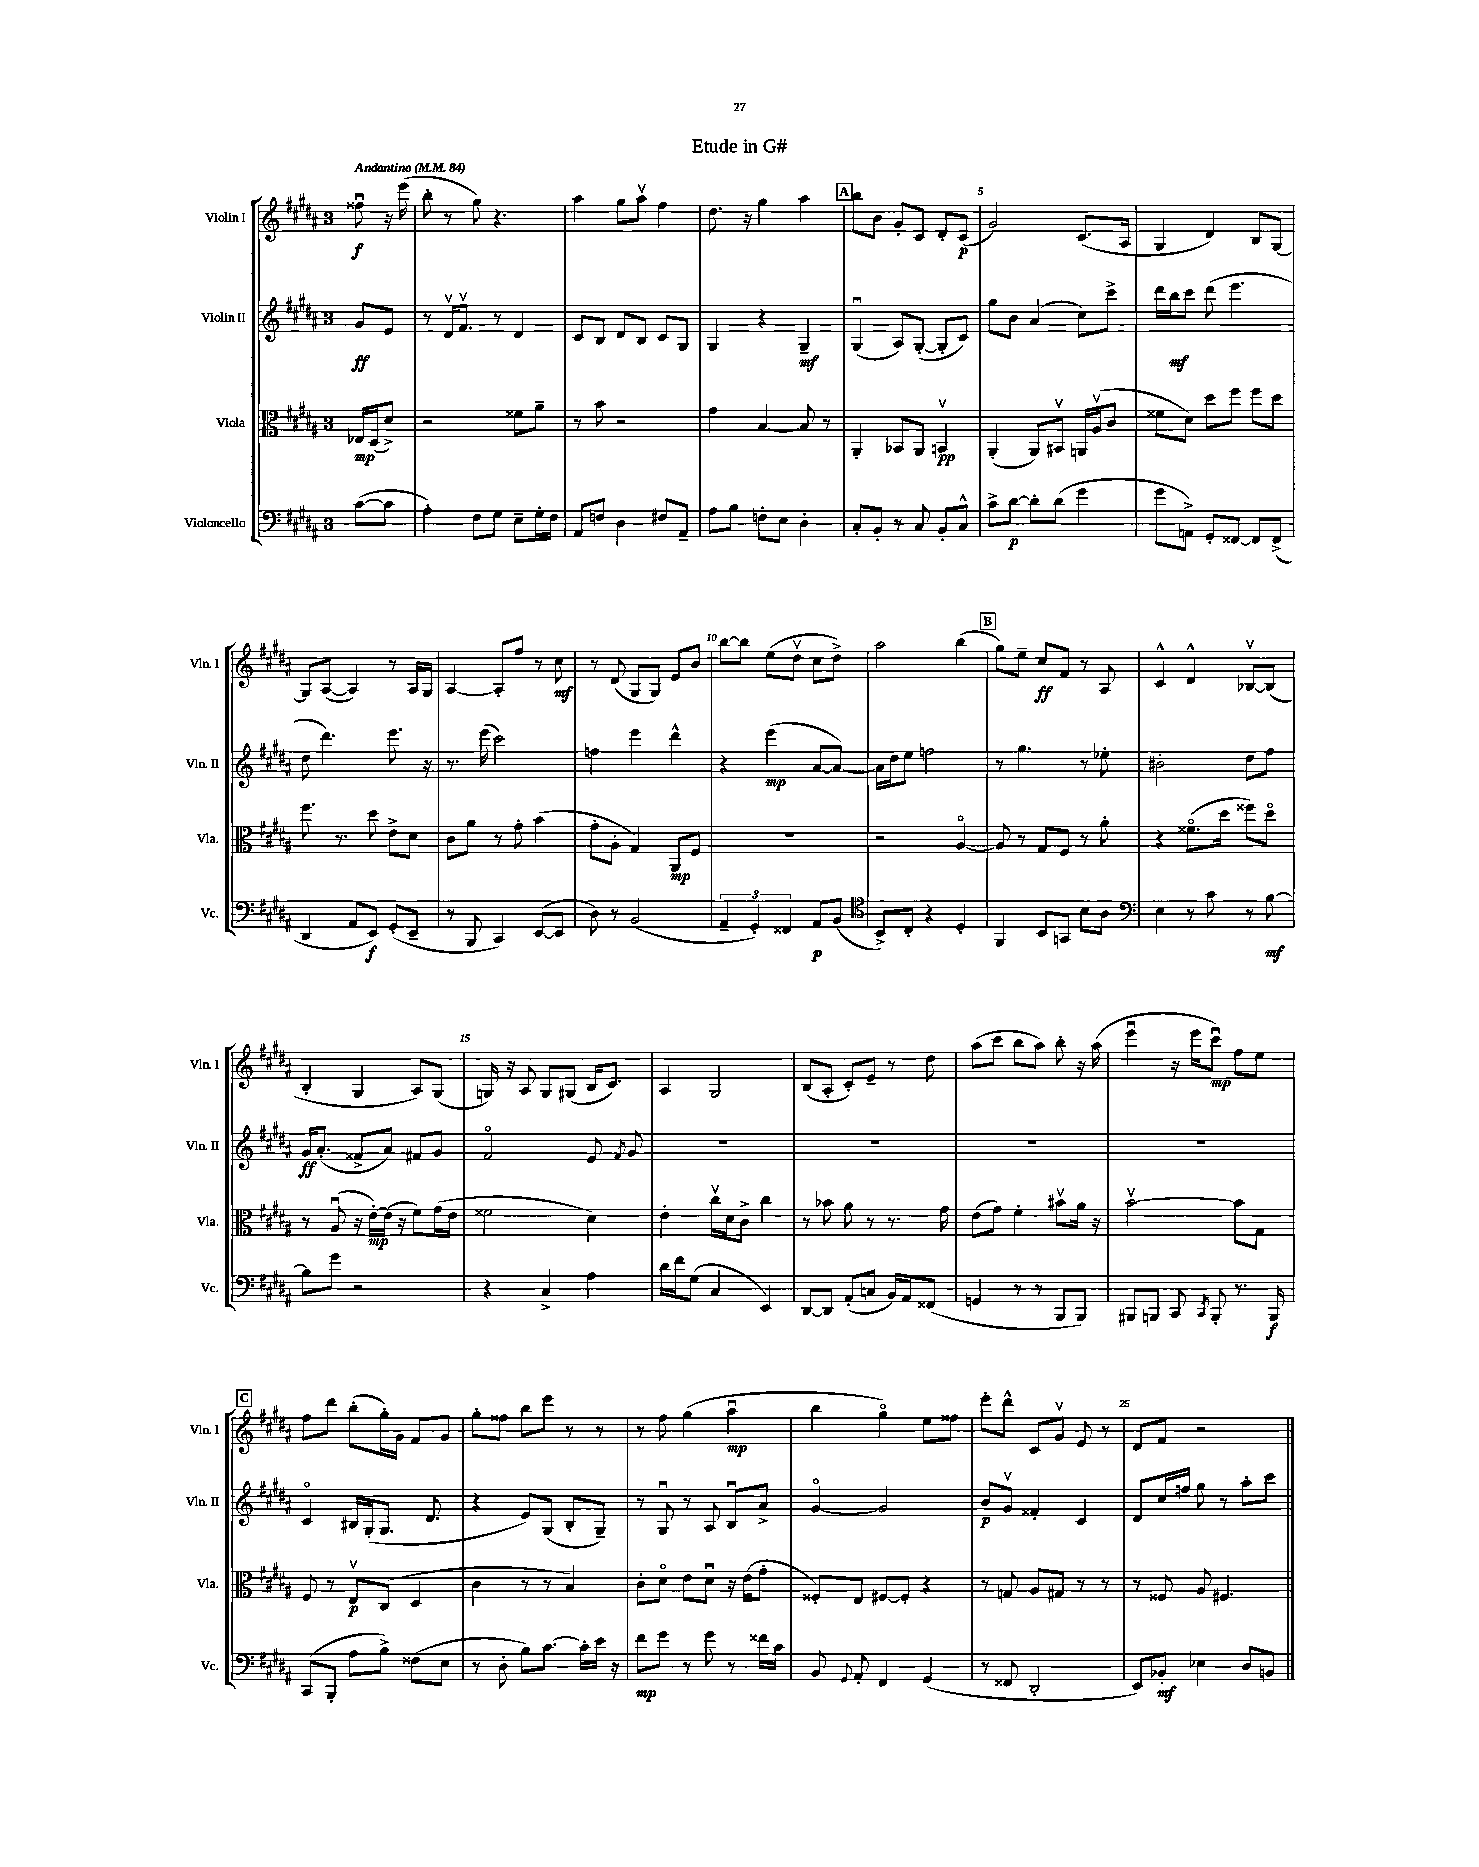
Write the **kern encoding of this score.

**kern	**dynam	**kern	**dynam	**kern	**dynam	**kern	**dynam
*part4	*part4	*part3	*part3	*part2	*part2	*part1	*part1
*staff4	*staff4	*staff3	*staff3	*staff2	*staff2	*staff1	*staff1
*I"Violoncello	*	*I"Viola	*	*I"Violin II	*	*I"Violin I	*
*I'Vc.	*	*I'Vla.	*	*I'Vln. II	*	*I'Vln. I	*
*clefF4	*	*clefC3	*	*clefG2	*	*clefG2	*
*k[f#c#g#d#a#]	*	*k[f#c#g#d#a#]	*	*k[f#c#g#d#a#]	*	*k[f#c#g#d#a#]	*
*M3/4	*	*M3/4	*	*M3/4	*	*M3/4	*
*MM84	*	*MM84	*	*MM84	*	*MM84	*
=	=	=	=	=	=	=	=
!	!	!	!	!	!	!LO:TX:a:B:t=Andantino	!
([8c#\L	.	16E-X/LL	mp	8g#/L	ff	8ff##Xu\	f
.	.	(16D#/J	.	.	.	.	.
8c#\J]	.	8d#^/J)	.	8e/J	.	16r	.
.	.	.	.	.	.	(16eee\	.
=1	=1	=1	=1	=1	=1	=1	=1
4A#'\)	.	2r	.	8r	.	8bb'\	.
.	.	.	.	16d#v/KL	.	8r	.
.	.	.	.	8.f#v/J	.	.	.
8F#\L	.	.	.	.	.	8gg#\)	.
8G#\J	.	.	.	8r	.	4.r	.
8E~\L	.	8f##X\L	.	4d#/	.	.	.
16G#'\L	.	8a#~\J	.	.	.	.	.
16F#\JJ	.	.	.	.	.	.	.
=2	=2	=2	=2	=2	=2	=2	=2
8AA#/L	.	8r	.	8c#/L	.	4aa#\	.
8Fn/J	.	8b\	.	8B/J	.	.	.
4D#\	.	2r	.	8d#/L	.	8gg#\L	.
.	.	.	.	8B/J	.	8aa#v\J	.
8F#X/L	.	.	.	8c#/L	.	4ff#\	.
8AA#~/J	.	.	.	8G#/J	.	.	.
=3	=3	=3	=3	=3	=3	=3	=3
8A#\L	.	4g#\	.	4G#/	.	8.dd#\	.
8B\J	.	.	.	.	.	.	.
.	.	.	.	.	.	16r	.
8Fn'\L	.	[4B/	.	4r	.	4gg#\	.
8E\J	.	.	.	.	.	.	.
4D#'\	.	8B/]	.	4G#~/	mf	4aa#\	.
.	.	8r	.	.	.	.	.
!!LO:REH:place=s1:t=A
=4	=4	=4	=4	=4	=4	=4	=4
8C#'/L	.	4AA#'/	.	(4G#u/	.	8bb\L	.
8BB'/J	.	.	.	.	.	8b\J	.
8r	.	8BB-X/L	.	8A#/L)	.	8g#'/L	.
8C#/	.	8AA#/J	.	([8G#'/J	.	8c#/J	.
8BB'/L	.	4BBnv/	pp	8G#'/L]	.	8d#'/L	.
8C#^^/J	.	.	.	8c#/J)	.	(8c#/J	p
=5	=5	=5	=5	=5	=5	=5	=5
8c#^\L	.	(4AA#'/	.	8gg#\L	.	2g#/)	.
[8d#\J	p	.	.	8b\J	.	.	.
8d#'\L]	.	8AA#/L)	.	(4a#/	.	.	.
(8d#\J	.	8BB#Xv/J	.	.	.	.	.
4g#\	.	16AAn/LL	.	8cc#\L)	.	(8.c#/L	.
.	.	(16A#v/J	.	.	.	.	.
.	.	8c#/J	.	8ccc#^\J	.	.	.
.	.	.	.	.	.	16A#/Jk	.
=6	=6	=6	=6	=6	=6	=6	=6
8g#\L	.	8f##X\L	.	16ddd#\LL	.	4G#/	.
.	.	.	.	16bb\J	mf	.	.
8AAn^\J)	.	8d#\J)	.	8ccc#\J	.	.	.
8GG#'/L	.	8dd#\L	.	(8ddd#\	.	4d#/)	.
[8FF##X/J	.	8ff#\J	.	4.eee\	.	.	.
8FF##/L]	.	8ff#\L	.	.	.	8B/L	.
(8FF##^/J	.	8dd#\J	.	.	.	[8G#/J	.
!!LO:LB:g=z
=7	=7	=7	=7	=7	=7	=7	=7
4DD#/	.	8.ff#\	.	8dd#\	.	8G#/L]	.
.	.	.	.	4.ddd#\)	.	([8A#/J	.
.	.	8.r	.	.	.	.	.
8AA#/L	.	.	.	.	.	4A#/])	.
8EE/J)	f	8dd#\	.	.	.	.	.
(8GG#'/L	.	8e^\L	.	8.eee\	.	8r	.
8EE~/J	.	8d#\J	.	.	.	16A#/LL	.
.	.	.	.	16r	.	16G#/JJ	.
=8	=8	=8	=8	=8	=8	=8	=8
8r	.	8c#\L	.	8.r	.	[4A#/	.
8BBB/	.	8a#\J	.	.	.	.	.
.	.	.	.	(16eee\	.	.	.
4CC#/)	.	8r	.	2ccc#\)	.	8A#'/L]	.
.	.	8g#'\	.	.	.	8ff#/J	.
([8EE/L	.	(4b\	.	.	.	8r	.
8EE/J]	.	.	.	.	.	8cc#\	mf
=9	=9	=9	=9	=9	=9	=9	=9
8D#\)	.	8g#'\L	.	4ffn\	.	8r	.
8r	.	8A#'\J	.	.	.	(8d#/	.
(2BB/	.	4G#/)	.	4eee\	.	8G#/L	.
.	.	.	.	.	.	8G#/J)	.
.	.	8AA#/L	mp	4ddd#^^\	.	8e/L	.
.	.	8F#/J	.	.	.	8b/J	.
=10	=10	=10	=10	=10	=10	=10	=10
6AA#~/	.	2.r	.	4r	.	[8bb\L	.
.	.	.	.	.	.	8bb\J]	.
6GG#'/)	.	.	.	.	.	.	.
.	.	.	.	(4eee\	mp	(8ee\L	.
6FF##X/	.	.	.	.	.	.	.
.	.	.	.	.	.	8dd#v\J	.
8AA#/L	p	.	.	[8a#/L	.	8cc#\L	.
(8BB/J	.	.	.	8a#/J_)	.	8dd#^\J)	.
=11	=11	=11	=11	=11	=11	=11	=11
*clefC4	*	*	*	*	*	*	*
8BB^/L)	.	2r	.	16a#\LL]	.	2aa#\	.
.	.	.	.	16dd#\J	.	.	.
8C#'/J	.	.	.	8ee\J	.	.	.
4r	.	.	.	2ffn\	.	.	.
4D#'/	.	[4A#/	.	.	.	(4bb\	.
!!LO:REH:place=s1:t=B
=12	=12	=12	=12	=12	=12	=12	=12
4FF#/	.	8A#/]	.	8r	.	8gg#\L)	.
.	.	8r	.	4.gg#\	.	8ee~\J	.
8BB/L	.	8G#/L	.	.	.	8cc#/L	ff
8GGn/J	.	8F#/J	.	.	.	8f#/J	.
8B\L	.	8r	.	8r	.	8r	.
8A#\J	.	8a#'\	.	8ee-X'\	.	8A#/	.
=13	=13	=13	=13	=13	=13	=13	=13
*clefF4	*	*	*	*	*	*	*
4E\	.	4r	.	2b#X'\	.	4c#^^/	.
8r	.	(8.f##X\L	.	.	.	4d#^^/	.
8c#\	.	.	.	.	.	.	.
.	.	16dd#\Jk	.	.	.	.	.
8r	.	8ff##X\L)	.	8dd#\L	.	[8B-Xv/L	.
[8B\	mf	8dd#\J	.	8ff#\J	.	(8B-/J]	.
!!LO:LB:g=z
=14	=14	=14	=14	=14	=14	=14	=14
8B\L]	.	8r	.	16g#/KL	ff	4B'/	.
.	.	.	.	(8.a#'/J	.	.	.
8g#\J	.	(8A#u/	.	.	.	.	.
2r	.	16r	.	8f##X^/L	.	4G#/	.
.	.	[16e'\LL)	mp	.	.	.	.
.	.	(16e\JJ]	.	8a#/J)	.	.	.
.	.	16r	.	.	.	.	.
.	.	8f#\L)	.	8f#X/L	.	8A#/L)	.
.	.	(16g#\L	.	8g#/J	.	(8G#/J	.
.	.	16e\JJ	.	.	.	.	.
=15	=15	=15	=15	=15	=15	=15	=15
4r	.	2f##X\	.	2f#/	.	16Gn/)	.
.	.	.	.	.	.	16r	.
.	.	.	.	.	.	8A#/	.
4C#^/	.	.	.	.	.	8G/L	.
.	.	.	.	.	.	(8G#X/J	.
4A#\	.	4d#\)	.	8e/	.	16B/KL	.
.	.	.	.	.	.	8.c#/J)	.
.	.	.	.	8qf#/	.	.	.
.	.	.	.	8g#/	.	.	.
=16	=16	=16	=16	=16	=16	=16	=16
16d#\LL	.	4e'\	.	2.r	.	4A#/	.
16f#\J	.	.	.	.	.	.	.
(8G#\J	.	.	.	.	.	.	.
4C#/	.	16cc#v\LL	.	.	.	2G#/	.
.	.	16d#\J	.	.	.	.	.
.	.	8c#^\J	.	.	.	.	.
4EE/)	.	4cc#\	.	.	.	.	.
=17	=17	=17	=17	=17	=17	=17	=17
[8DD#/L	.	8r	.	2.r	.	(8B/L	.
8DD#/J]	.	8b-X\	.	.	.	8A#'/J	.
(8AA#'/L	.	8a#\	.	.	.	8c#'/L)	.
8Cn/J	.	8r	.	.	.	8e~/J	.
16BB/LL)	.	8.r	.	.	.	8r	.
16AA#/J	.	.	.	.	.	.	.
(8FF##X/J	.	.	.	.	.	8dd#\	.
.	.	16g#\	.	.	.	.	.
=18	=18	=18	=18	=18	=18	=18	=18
4GGn/	.	(8e\L	.	2.r	.	(8aa#\L	.
.	.	8g#\J)	.	.	.	8ccc#\J	.
8r	.	4f#'\	.	.	.	8bb\L	.
8r	.	.	.	.	.	8aa#\J)	.
8BBB/L	.	8b#Xv\L	.	.	.	8bb'\	.
8BBB/J)	.	16a#\Jk	.	.	.	16r	.
.	.	16r	.	.	.	(16aa#\	.
=19	=19	=19	=19	=19	=19	=19	=19
8BBB#X/L	.	[2bv\	.	2.r	.	4eeeu\	.
8BBBn/J	.	.	.	.	.	.	.
8CC#/	.	.	.	.	.	16r	.
.	.	.	.	.	.	16eee\KL	.
8qCC#/	.	.	.	.	.	.	.
8BBB'/	.	.	.	.	.	8ccc#u\J)	mp
8.r	.	8b\L]	.	.	.	8ff#\L	.
.	.	8G#\J	.	.	.	8ee\J	.
16BBB/	f	.	.	.	.	.	.
!!LO:LB:g=z
!!LO:REH:place=s1:t=C
=20	=20	=20	=20	=20	=20	=20	=20
(8CC#/L	.	8F#/	.	4c#/	.	8ff#\L	.
8BBB'/J	.	8r	.	.	.	8ddd#\J	.
8A#\L	.	8Ev/L	p	16B#X/LL	.	(8bb'\L	.
.	.	.	.	(16G#'/J	.	.	.
8B^\J)	.	(8C#/J	.	8.G#/J	.	16gg#'\L)	.
.	.	.	.	.	.	16g#\JJ	.
(8F##X\L	.	4D#/	.	.	.	8f#/L	.
.	.	.	.	8.d#/	.	.	.
8E\J	.	.	.	.	.	8g#/J	.
=21	=21	=21	=21	=21	=21	=21	=21
8r	.	4c#\	.	4r	.	8gg#'\L	.
8D#'\	.	.	.	.	.	8ff##X\J	.
8B\L)	.	8r	.	8e/L)	.	8bb\L	.
[8.c#\J	.	8r	.	(8G#/J	.	8eee\J	.
.	.	4B/)	.	8B'/L	.	8r	.
16c#'\LL]	.	.	.	.	.	.	.
16e\JJ	.	.	.	8G#~/J)	.	8r	.
16r	.	.	.	.	.	.	.
=22	=22	=22	=22	=22	=22	=22	=22
8f#\L	mp	8c#'\L	.	8r	.	8r	.
8g#\J	.	8d#\J	.	8G#u/	.	8ff#\	.
8r	.	8e\L	.	8r	.	(4gg#\	.
8g#\	.	8d#u\J	.	8A#/	.	.	.
8r	.	16r	.	8Bu/L	.	4aa#u\	mp
.	.	(16e\KL	.	.	.	.	.
16f##X\LL	.	8g#'\J	.	8a#^/J	.	.	.
16c#\JJ	.	.	.	.	.	.	.
=23	=23	=23	=23	=23	=23	=23	=23
8BB/	.	8F##X'/L)	.	[4g#/	.	4bb\	.
8qqGG#/	.	.	.	.	.	.	.
8AA#'/	.	8E/J	.	.	.	.	.
4FF#/	.	[8F#X/L	.	2g#/]	.	4gg#\)	.
.	.	8F#'/J]	.	.	.	.	.
(4GG#/	.	4r	.	.	.	8ee\L	.
.	.	.	.	.	.	8ff##X\J	.
=24	=24	=24	=24	=24	=24	=24	=24
8r	.	8r	.	8b/L	p	8eee'\L	.
8FF##X/	.	8Gn/	.	8g#v/J	.	8ddd#^^\J	.
2DD#'/	.	8A#/L	.	4f##X'/	.	8c#/L	.
.	.	8G#X/J	.	.	.	8g#v/J	.
.	.	8r	.	4c#/	.	8e/	.
.	.	8r	.	.	.	8r	.
=25	=25	=25	=25	=25	=25	=25	=25
8EE/L)	.	8r	.	8d#/L	.	8d#/L	.
8BB-X'/J	mf	8F##X/	.	16cc#/L	.	8f#/J	.
.	.	.	.	16ffn/JJ	.	.	.
4E-X\	.	8A#/	.	8gg#\	.	2r	.
.	.	4.F#X/	.	8r	.	.	.
8D#/L	.	.	.	8aa#'\L	.	.	.
8BBn/J	.	.	.	8ccc#\J	.	.	.
==	==	==	==	==	==	==	==
*-	*-	*-	*-	*-	*-	*-	*-
